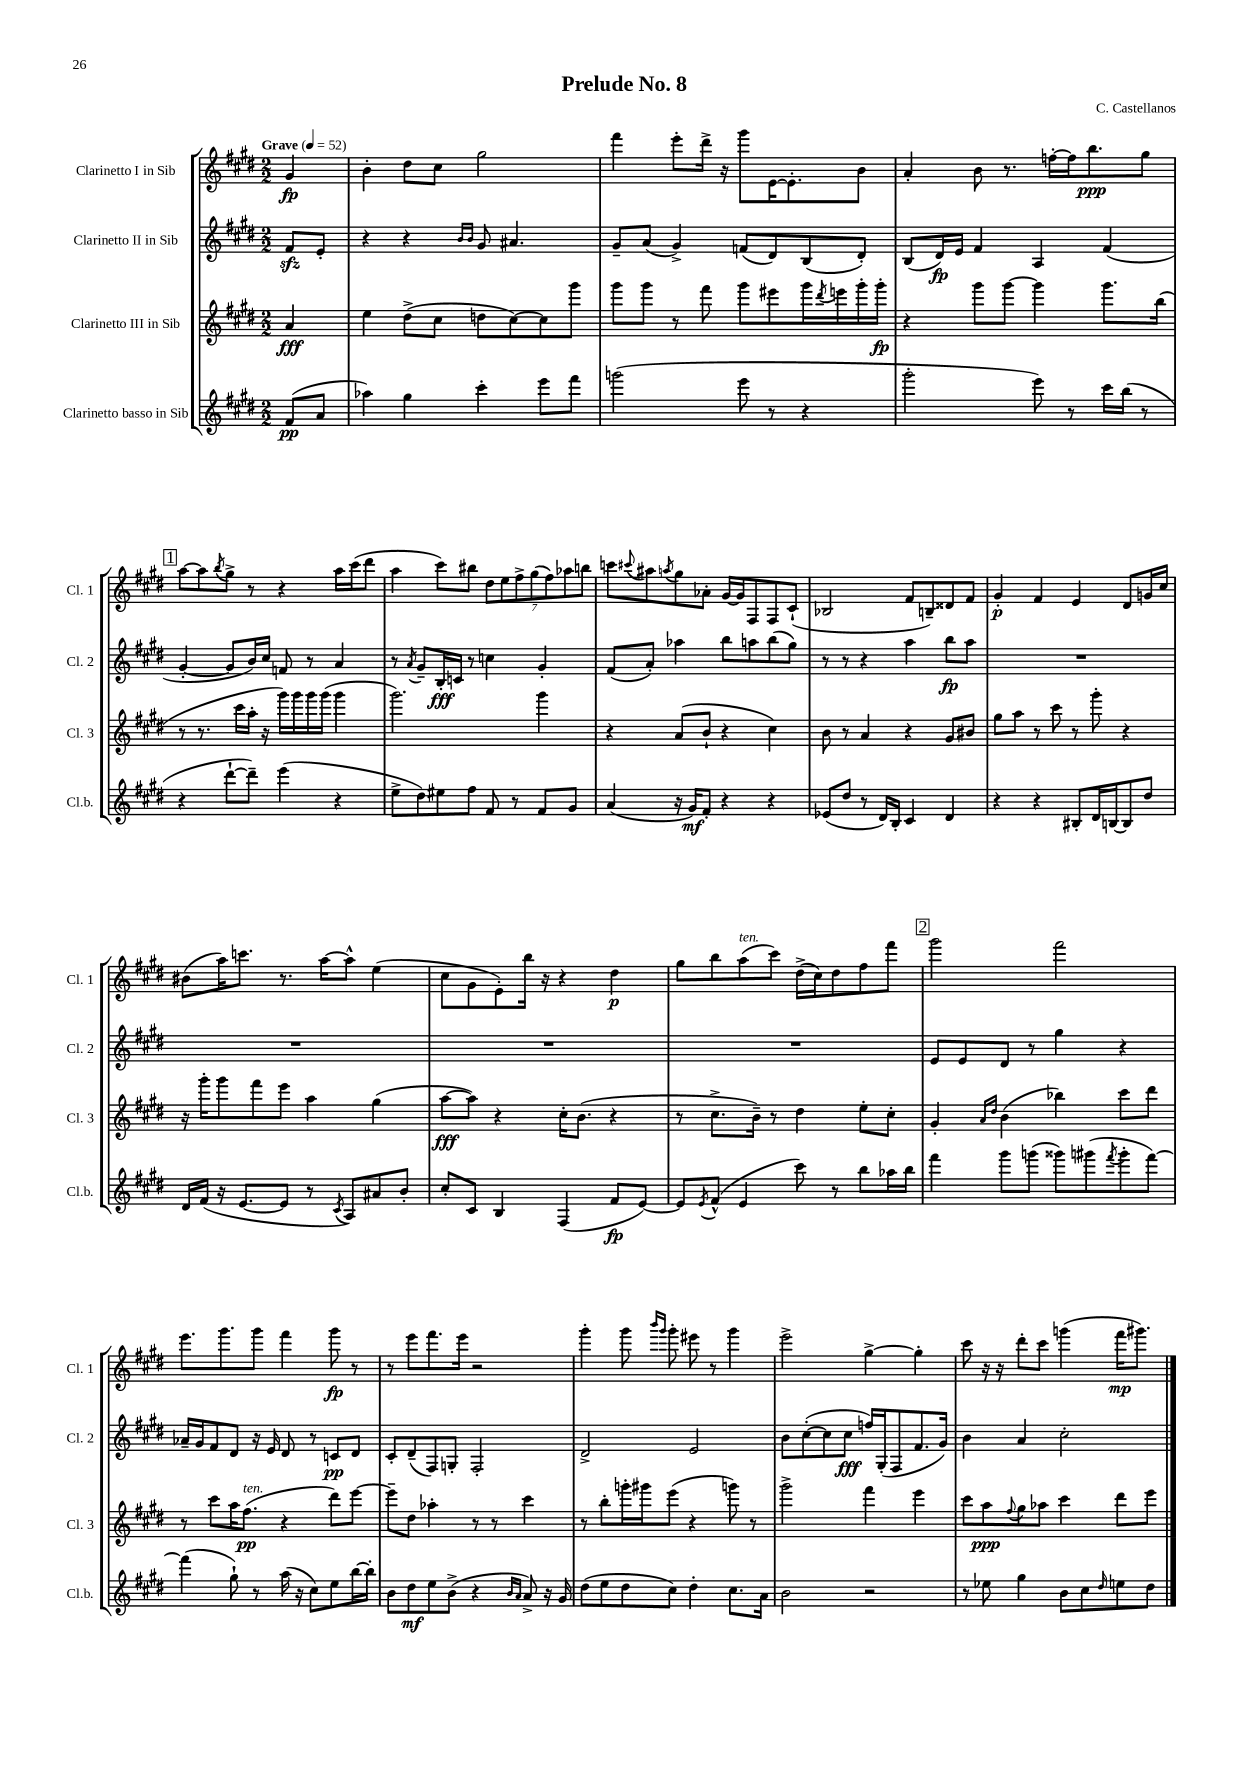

**kern	**kern	**kern	**kern
*staff4	*staff3	*staff2	*staff1
*clefG2	*clefG2	*clefG2	*clefG2
*k[f#c#g#d#]	*k[f#c#g#d#]	*k[f#c#g#d#]	*k[f#c#g#d#]
*M2/2	*M2/2	*M2/2	*M2/2
*MM52	*MM52	*MM52	*MM52
(8f#	4a	8f#	4g#
8a	.	8e'	.
=	=	=	=
4aa-)	4ee	4r	4b'
4gg#	(8dd#^	4r	8dd#
.	8cc#	.	8cc#
.	.	16qqb	.
.	.	16qqb	.
4ccc#'	8dd	8g#	2gg#
.	[8cc#)	4.a#	.
8eee	8cc#]	.	.
8fff#	8ggg#	.	.
=	=	=	=
(2ggg	8ggg#	8g#~	4fff#
.	8ggg#	(8a	.
.	8r	4g#^)	8eee'
.	8fff#	.	16ddd#^
.	.	.	16r
8eee	8ggg#	(8f	8ggg#
8r	8eee#	8d#)	[16e
.	.	.	8.e']
4r	16ggg#	(8B	.
.	8qddd#	.	.
.	16eee	.	.
.	16ggg#'	8d#')	8b
.	16ggg#'	.	.
=	=	=	=
2ggg#'	4r	(8B	4a'
.	.	16d#)	.
.	.	16e	.
.	8ggg#	4f#	8b
.	[8ggg#	.	8.r
8eee)	4ggg#]	4A	.
.	.	.	[16ff'
8r	.	.	16ff]
.	.	.	8.bb
16ccc#	8.ggg#	(4f#	.
(16bb	.	.	.
8r	.	.	8gg#
.	(16bb	.	.
=	=	=	=
4r	8r	[4g#'	[8aa
.	8.r	.	8aa]
.	.	.	8qbb
[8ddd#`	.	8g#]	8gg#^
.	16ccc#	.	.
8ddd#~])	16aa'	16b)	8r
.	16r	16cc#	.
(4eee	16ggg#)	8f	4r
.	16ggg#	.	.
.	16ggg#	8r	.
.	(16ggg#	.	.
4r	4ggg#	4a	16aa
.	.	.	(16ccc#
.	.	.	8ddd#
=	=	=	=
8ee^	2.ggg#)	8r	4aa
.	.	8qa	.
8dd#)	.	8g#~	.
8ee#	.	16B'	8ccc#)
.	.	16c	.
8ff#	.	8r	8bb#
8f#	.	4cc	14dd#
.	.	.	14ee
8r	.	.	.
.	.	.	14ff#^
.	.	.	(14gg#
8f#	4ggg#	4g#'	.
.	.	.	14ff#)
.	.	.	14aa-
8g#	.	.	.
.	.	.	14bb
=	=	=	=
(4a	4r	(8f#	8ccc
.	.	.	8qqccc#
.	.	8a')	8aa#
.	.	.	8qaa
16r	(8a	4aa-	8gg#
16g#)	.	.	.
8f#'	8b`	.	8a-'
4r	4r	8bb	[16g#
.	.	.	16g#]
.	.	8aa	8F#
4r	4cc#)	(8bb	8F#
.	.	8gg#)	(8c#`
=	=	=	=
(8e-	8b	8r	2B-
8dd#	8r	8r	.
8r	4a	4r	.
16d#)	.	.	.
16B'	.	.	.
4c#	4r	4aa	8f#
.	.	.	8B~)
4d#	8g#	8bb	8d##
.	8b#	8aa	8f#
=	=	=	=
4r	8gg#	1r	4g#'
.	8aa	.	.
4r	8r	.	4f#
.	8ccc#	.	.
8B#'	8r	.	4e
16d#	8ggg#'	.	.
[16B	.	.	.
8B]	4r	.	8d#
8dd#	.	.	16g
.	.	.	16cc#
=	=	=	=
16d#	16r	1r	(8b#
(16f#	16ggg#'	.	.
16r	8ggg#	.	16aa)
[8.e	.	.	8.ccc
.	8fff#	.	.
8e]	8eee	.	8.r
8r	4aa	.	.
.	.	.	[16aa
8qc#	.	.	.
8A)	.	.	8aa^^]
8a#	(4gg#	.	(4ee
8b'	.	.	.
=	=	=	=
8cc#'	[8aa	1r	8cc#
8c#	8aa])	.	8g#
4B	4r	.	8e')
.	.	.	16bb
.	.	.	16r
(4F#	16cc#'	.	4r
.	(8.b	.	.
8f#	4r	.	4dd#
[8e)	.	.	.
=	=	=	=
8e]	8r	1r	8gg#
8qe	.	.	.
(8f#^^	8.cc#^	.	8bb
4e	.	.	(8aa
.	16b~)	.	.
.	8r	.	8ccc#)
8ccc#)	4dd#	.	(16dd#^
.	.	.	16cc#)
8r	.	.	8dd#
8bb	8ee'	.	8ff#
16aa-	8cc#'	.	8fff#
16bb	.	.	.
=	=	=	=
4fff#	4g#'	8e	2ggg#
.	.	8e	.
.	16qqa	.	.
.	16qqdd#	.	.
8ggg#	(4b	8d#	.
(8ggg	.	8r	.
8ggg##)	4bb-)	4gg#	2fff#
(8ggg#	.	.	.
8qfff#	.	.	.
8ggg#'	8ccc#	4r	.
[8fff#)	8ddd#	.	.
=	=	=	=
(4fff#]	8r	16a-~	8.eee
.	.	16g#	.
.	8ccc#	8f#	.
.	.	.	8.ggg#
8gg#`)	16aa	8d#	.
.	(8.ff#	.	.
8r	.	16r	8ggg#
.	.	16e	.
(16aa	4r	8d#	4fff#
16r	.	.	.
8cc#)	.	8r	.
8ee	8ddd#)	8c	8ggg#
[16bb	[8eee	8d#	8r
16bb']	.	.	.
=	=	=	=
8b	8eee~]	8c#'	8r
8dd#	8dd#	(8d#~	8eee
8ee	4aa-'	8F#)	8.fff#
(8b^	.	8G'	.
.	.	.	16eee
4r	8r	2F#'	2r
.	8r	.	.
16qqb	.	.	.
16qqa	.	.	.
8a^)	4ccc#	.	.
16r	.	.	.
16g#	.	.	.
=	=	=	=
(8dd#	8r	2d#^	4ggg#'
8ee	8bb'	.	.
8dd#	16ggg'	.	8ggg#
.	16ggg#	.	.
.	.	.	16qqbbb
.	.	.	16qqggg#
8cc#)	(8eee	.	8ggg#'
4dd#'	4r	2e	8eee#
.	.	.	8r
8.cc#	8ggg)	.	4ggg#
.	8r	.	.
16a	.	.	.
=	=	=	=
2b	2ggg#^	8b	2eee^
.	.	([8cc#'	.
.	.	8cc#]	.
.	.	8cc#	.
2r	4fff#	16ff)	[4gg#^
.	.	(16G#'	.
.	.	8F#	.
.	4eee	8.f#	4gg#']
.	.	16g#)	.
=	=	=	=
8r	8ccc#	4b	8ccc#
8ee-	8aa	.	16r
.	.	.	16r
.	8qqff#	.	.
4gg#	8gg#	4a	8ddd#'
.	8aa-	.	8ccc#
8b	4ccc#	2cc#'	(4ggg
8cc#	.	.	.
16qqdd#	.	.	.
8ee	8ddd#	.	16fff#
.	.	.	8.ggg#)
8dd#	8eee	.	.
==	==	==	==
*-	*-	*-	*-
